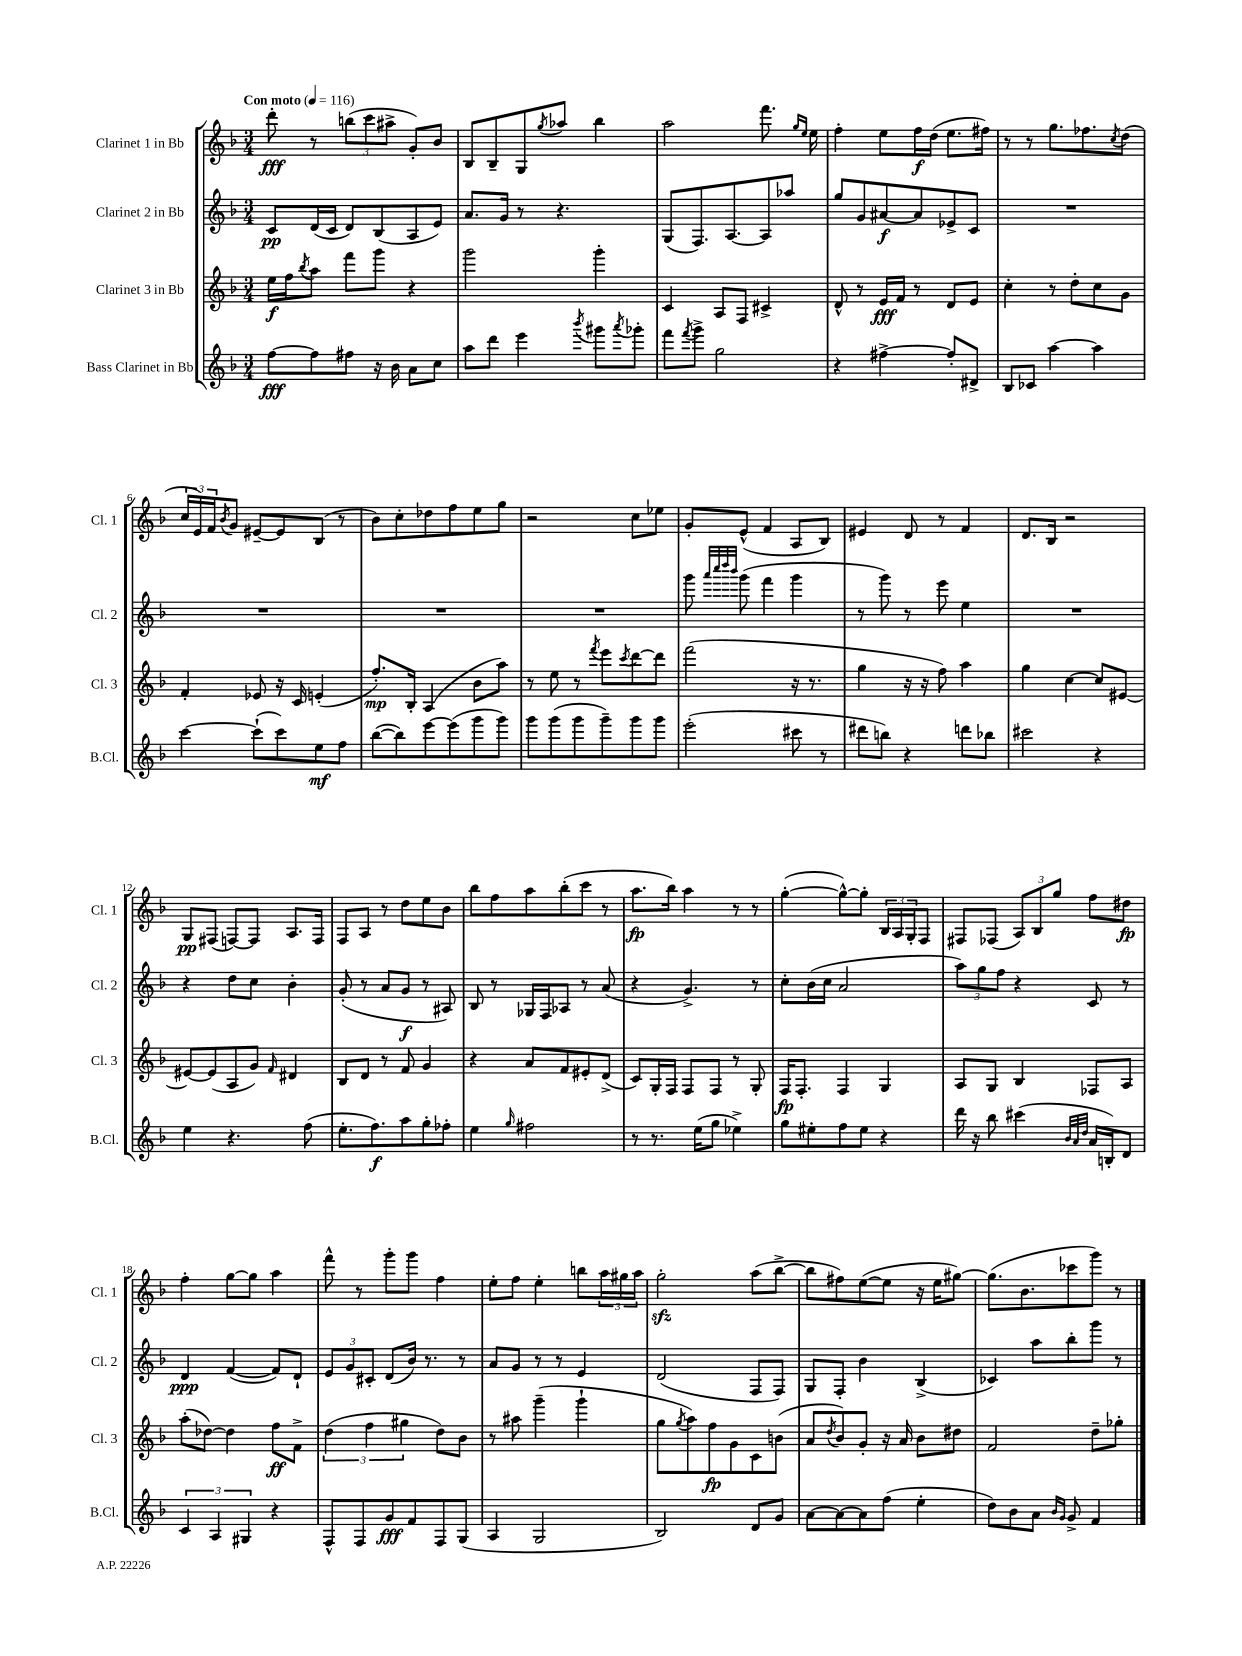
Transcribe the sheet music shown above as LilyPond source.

<<
\new StaffGroup <<
\new Staff = "s0" \with { instrumentName = "Clarinet 1 in Bb" shortInstrumentName = "Cl. 1" } {
    \clef treble \key f \major \numericTimeSignature \time 3/4 \tempo "Con moto" 4 = 116
    d'''8-.\fff r8 \tuplet 3/2 { b''8( c'''8 ais''8-> } g'8-.) bes'8 |
    bes8 bes8-- g8 \acciaccatura { g''8 } aes''8 bes''4 |
    a''2 f'''8. \grace { g''16 e''16 } e''16 |
    f''4-. e''8 f''16\f d''16( e''8. fis''16) |
    r8 r8 g''8. fes''8. \acciaccatura { c''8 } d''8( |
    \tuplet 3/2 { c''16 e'16) f'16 } \acciaccatura { bes'8 } g'8 eis'8~-- eis'8 bes8( r8 |
    bes'8) c''8-. des''8 f''8 e''8 g''8 |
    r2 c''8 ees''8 |
    g'8-. e'8-^( f'4 a8 bes8) |
    eis'4 d'8 r8 f'4 |
    d'8. bes16 r2 |
    g8\pp fis8( f8~) f8 a8. f16 |
    f8 a8 r8 d''8 e''8 bes'8 |
    bes''8 f''8 a''8 bes''8-.( c'''8 r8 |
    a''8.\fp bes''16) a''4 r8 r8 |
    g''4~-.( g''8~-^) g''8-. \tuplet 3/2 { bes16 a16 g16-. } f8 |
    fis8 fes8( \tuplet 3/2 { a8) bes8 g''8 } f''8 dis''8\fp |
    f''4-. g''8~ g''8 a''4 |
    f'''8-^ r8 g'''8-. g'''8 f''4 |
    e''8-. f''8 e''4-. b''8 \tuplet 3/2 { a''16 gis''16 a''16 } |
    g''2-.\sfz a''8( bes''8~-> |
    bes''8 fis''8) e''8~( e''8 r16 e''16 gis''8~) |
    gis''8.( bes'8. ces'''8 g'''8) r8 \bar "|." |
}
\new Staff = "s1" \with { instrumentName = "Clarinet 2 in Bb" shortInstrumentName = "Cl. 2" } {
    \clef treble \key f \major \numericTimeSignature \time 3/4
    c'8\pp d'16( c'16 d'8) bes8( a8 e'8) |
    a'8. g'16 r8 r4. |
    g8( f8.) a8.~ a8 aes''8 |
    g''8 g'8 ais'8~\f ais'8 ees'8-> c'8 |
    R2. |
    R2. |
    R2. |
    R2. |
    g'''8 \grace { a'''32 c''''32 d''''32 bes'''32 } g'''8( f'''4 g'''4 |
    r8 g'''8) r8 e'''8 e''4 |
    R2. |
    r4 d''8 c''8 bes'4-. |
    g'8-.( r8 a'8 g'8\f r8 ais8) |
    bes8 r8 ges16 f16 aes8 r8 a'8( |
    r4 g'4.->) r8 |
    c''8-. bes'16( c''16 a'2 |
    \tuplet 3/2 { a''8) g''8 f''8 } r4 c'8 r8 |
    d'4\ppp f'4~( f'8) d'8-! |
    \tuplet 3/2 { e'8 g'8 cis'8-. } d'8( bes'16) r8. r8 |
    a'8 g'8 r8 r8 e'4 |
    d'2( f8 f8) |
    g8 f8-. bes'4 bes4->( |
    ces'4) a''8 bes''8-. g'''8 r8 \bar "|." |
}
\new Staff = "s2" \with { instrumentName = "Clarinet 3 in Bb" shortInstrumentName = "Cl. 3" } {
    \clef treble \key f \major \numericTimeSignature \time 3/4
    e''16\f f''16 \acciaccatura { bes''8 } a''8 f'''8 g'''8 r4 |
    g'''2 g'''4-. |
    c'4 a8 f8 cis'4-> |
    d'8-^ r8 e'16\fff f'16 r8 d'8 e'8 |
    c''4-. r8 d''8-. c''8 g'8 |
    f'4-. ees'8 r16 c'16 e'4-.( |
    f''8.-.\mp) bes16-. a4( bes'8 a''8) |
    r8 e''8 r8 \acciaccatura { f'''8 } e'''8 \acciaccatura { c'''8 } d'''8~ d'''8 |
    f'''2( r16 r8. |
    g''4 r16 r16 f''8) a''4 |
    g''4 c''4~ c''8 eis'8~ |
    eis'8~ eis'8( a8 g'8) \grace { f'16 } dis'4 |
    bes8 d'8 r8 f'8 g'4 |
    r4 a'8 f'8 eis'8-. d'8->( |
    c'8) g16-. f16 f8 f8 r8 g8-. |
    f16\fp f8.-. f4 g4 |
    a8 g8 bes4 fes8 a8 |
    a''8-.( des''8~) des''4 f''8\ff f'8-> |
    \tuplet 3/2 { d''4( f''4 gis''4 } d''8) bes'8 |
    r8 ais''8 g'''4--( g'''4-! |
    g''8 \acciaccatura { g''8 } a''8) f''8\fp g'8 c'8 b'8( |
    a'8 \acciaccatura { d''8 } bes'8) g'8-. r16 a'16 bes'8 dis''8 |
    f'2 d''8-- ges''8-. \bar "|." |
}
\new Staff = "s3" \with { instrumentName = "Bass Clarinet in Bb" shortInstrumentName = "B.Cl." } {
    \clef treble \key f \major \numericTimeSignature \time 3/4
    f''8~\fff f''8 fis''8 r16 bes'16 a'8 c''8 |
    a''8 d'''8 e'''4 \acciaccatura { bes'''8 } gis'''8 \acciaccatura { a'''8 } ges'''8-. |
    f'''8 \acciaccatura { f'''8 } g'''8-> g''2 |
    r4 fis''4~-> fis''8-. dis'8-> |
    bes8 ces'8 a''4~ a''4 |
    c'''4~ c'''8-!( c'''8) e''8\mf f''8 |
    bes''8~( bes''8) e'''8~ e'''8( g'''8 g'''8) |
    g'''8 g'''8( g'''8 g'''8--) g'''8 g'''8 |
    e'''2-.( cis'''8 r8 |
    dis'''8 b''8) r4 d'''8 bes''8 |
    cis'''2 r4 |
    e''4 r4. f''8( |
    e''8.-. f''8.\f) a''8 g''8-. fes''8-. |
    e''4 \grace { g''16 } fis''2 |
    r8 r8. e''16( g''8 ees''4->) |
    g''8 eis''8-. f''8 eis''8 r4 |
    d'''16 r16 bes''8 cis'''4( \grace { bes'32 a'32 d''32 } a'16 b16-.) d'8 |
    \tuplet 3/2 { c'4 a4 gis4 } r4 |
    f8-^ f8 g'8\fff f'8 f8 g8( |
    a4 g2 |
    bes2) d'8 g'8 |
    a'8~ a'8~ a'8 f''8( e''4-. |
    d''8) bes'8 a'8 \grace { bes'16 g'16 } g'8-> f'4 \bar "|." |
}
>>
>>
